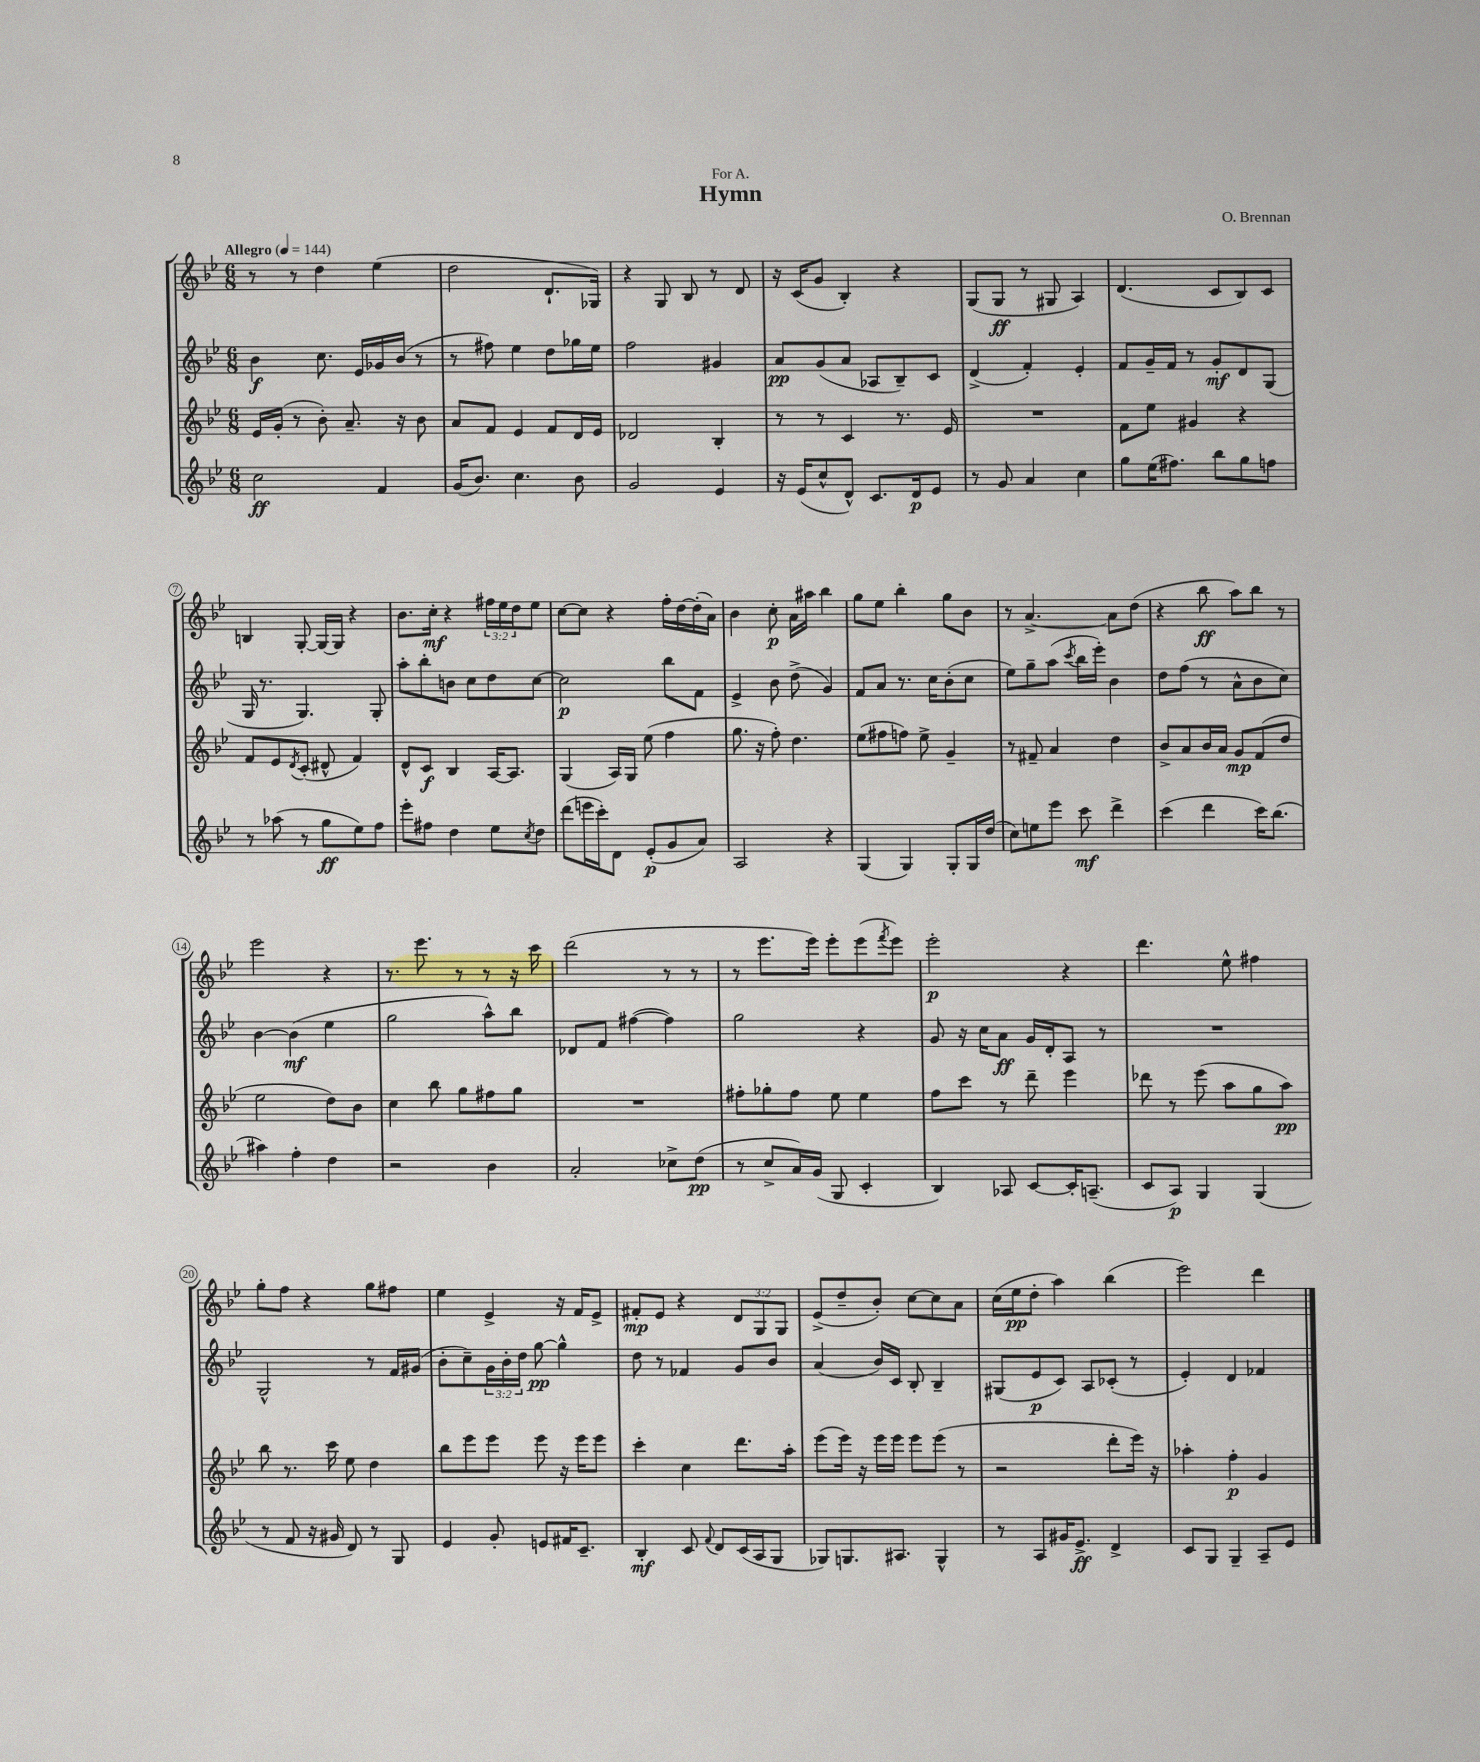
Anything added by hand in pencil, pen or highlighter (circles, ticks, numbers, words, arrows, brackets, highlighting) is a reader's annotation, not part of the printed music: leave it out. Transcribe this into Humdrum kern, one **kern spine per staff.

**kern	**dynam	**kern	**dynam	**kern	**dynam	**kern	**dynam
*part4	*part4	*part3	*part3	*part2	*part2	*part1	*part1
*staff4	*staff4	*staff3	*staff3	*staff2	*staff2	*staff1	*staff1
*clefG2	*	*clefG2	*	*clefG2	*	*clefG2	*
*k[b-e-]	*	*k[b-e-]	*	*k[b-e-]	*	*k[b-e-]	*
*M6/8	*	*M6/8	*	*M6/8	*	*M6/8	*
*MM144	*	*MM144	*	*MM144	*	*MM144	*
=1	=1	=1	=1	=1	=1	=1	=1
!	!	!	!	!	!	!LO:TX:a:B:t=Allegro	!
2cc\	ff	16e-/LL	.	4b-\	f	8r	.
.	.	(16g'/JJ	.	.	.	.	.
.	.	8r	.	.	.	8r	.
.	.	8b-'\)	.	8.cc\	.	4dd\	.
.	.	8.a~/	.	.	.	.	.
.	.	.	.	16e-/LL	.	.	.
4f/	.	.	.	16g-X/	.	(4ee-\	.
.	.	16r	.	(16b-/JJ	.	.	.
.	.	8b-\	.	8r	.	.	.
=2	=2	=2	=2	=2	=2	=2	=2
(16g/KL	.	8a/L	.	8r	.	2dd\	.
8.b-/J)	.	.	.	.	.	.	.
.	.	8f/J	.	8ff#X\)	.	.	.
4.cc\	.	4e-/	.	4ee-\	.	.	.
.	.	8f/L	.	8dd\L	.	8.d`/L	.
8b-\	.	16d/L	.	16gg-X\L	.	.	.
.	.	16e-/JJ	.	16ee-\JJ	.	16G-X/Jk)	.
=3	=3	=3	=3	=3	=3	=3	=3
2g/	.	2d-X/	.	2ff\	.	4r	.
.	.	.	.	.	.	8G/	.
.	.	.	.	.	.	8B-/	.
4e-/	.	4B-'/	.	4g#X/	.	8r	.
.	.	.	.	.	.	8d/	.
=4	=4	=4	=4	=4	=4	=4	=4
16r	.	8r	.	8a/L	pp	16r	.
(16e-/KL	.	.	.	.	.	(16c/KL	.
8cc^^/	.	8r	.	(8g/	.	8g/J	.
8d^^/J)	.	4c/	.	8a/J	.	4B-'/)	.
8.c/L	.	.	.	8A-X/L	.	.	.
.	.	8.r	.	8B-~/)	.	4r	.
16d/k	p	.	.	.	.	.	.
8e-/J	.	.	.	8c/J	.	.	.
.	.	16e-/	.	.	.	.	.
=5	=5	=5	=5	=5	=5	=5	=5
8r	.	2.r	.	(4d^/	.	(8G/L	.
8g/	.	.	.	.	.	8G/J	ff
4a/	.	.	.	4f'/)	.	8r	.
.	.	.	.	.	.	8G#X/	.
4cc\	.	.	.	4e-'/	.	4A/)	.
=6	=6	=6	=6	=6	=6	=6	=6
8gg\L	.	8f\L	.	8f/L	.	(4.d/	.
(16ee-\K	.	8ee-\J	.	16g~/L	.	.	.
8.ff#X\J)	.	.	.	16f/JJ	.	.	.
.	.	4g#X/	.	8r	.	.	.
8bb-\L	.	.	.	8g'/L	mf	8c/L	.
8gg\	.	4r	.	8d/	.	8B-/)	.
8ffn\J	.	.	.	(8G/J	.	8c/J	.
!!LO:LB:g=z
=7	=7	=7	=7	=7	=7	=7	=7
8r	.	8f/L	.	16G/	.	4Bn/	.
.	.	.	.	8.r	.	.	.
(8aa-X\	.	8e-/	.	.	.	.	.
.	.	8qd/	.	.	.	.	.
8r	.	(8c'/J	.	4.G/)	.	[8G'/	.
8gg\L	ff	8d#X^^/	.	.	.	16G/LL_	.
.	.	.	.	.	.	16G/JJ]	.
8ee-\)	.	4f/)	.	.	.	4r	.
8ff\J	.	.	.	8G'/	.	.	.
=8	=8	=8	=8	=8	=8	=8	=8
8eee-'\L	.	8d^^/L	.	8aa'\L	.	8.b-\L	.
8ff#X\J	.	8c/J	f	8bb-'\	.	.	.
.	.	.	.	.	.	16cc'\Jk	mf
4dd\	.	4B-/	.	8bn\J	.	4r	.
.	.	.	.	8cc\L	.	.	.
8ee-\L	.	[16A/KL	.	8dd\	.	24ff#X\LL	.
.	.	.	.	.	.	24ee-\	.
.	.	8.A/J]	.	.	.	.	.
.	.	.	.	.	.	24dd\J	.
8qcc/	.	.	.	.	.	.	.
8dd\J	.	.	.	[8cc\J	.	8ee-\J	.
=9	=9	=9	=9	=9	=9	=9	=9
(8ddd\L	.	(4G/	.	2cc\]	p	[8cc\L	.
16eeen\L	.	.	.	.	.	8cc\J]	.
16ccc'\J)	.	.	.	.	.	.	.
8d\J	.	16A/LL)	.	.	.	4r	.
.	.	16G/JJ	.	.	.	.	.
(8e-'/L	p	(8ee-\	.	.	.	.	.
8g/	.	4ff\	.	8bb-\L	.	16ff'\LL	.
.	.	.	.	.	.	[16dd\	.
8a/J)	.	.	.	8f\J	.	(16dd'\]	.
.	.	.	.	.	.	16a\JJ)	.
=10	=10	=10	=10	=10	=10	=10	=10
2A/	.	8.gg\	.	4e-^/	.	4b-\	.
.	.	16r	.	.	.	.	.
.	.	8ff'\)	.	8b-\	.	8cc'\	p
.	.	4.dd\	.	(8dd^\	.	16a\LL	.
.	.	.	.	.	.	16aa#X\JJ	.
4r	.	.	.	4g/)	.	4bb-\	.
=11	=11	=11	=11	=11	=11	=11	=11
(4G/	.	(8ee-\L	.	8f/L	.	8gg\L	.
.	.	8ff#X\	.	8a/J	.	8ee-\J	.
4G/)	.	8ffn\J)	.	8.r	.	4bb-'\	.
.	.	8ee-^\	.	.	.	.	.
.	.	.	.	16cc\KL	.	.	.
8G'/L	.	4g~/	.	(8b-'\	.	8gg\L	.
16G/L	.	.	.	8cc\J	.	8b-\J	.
(16dd/JJ	.	.	.	.	.	.	.
=12	=12	=12	=12	=12	=12	=12	=12
8cc\L)	.	8r	.	8ee-\L)	.	8r	.
8een\	.	8f#X~/	.	8gg~\	.	[4.a^/	.
8eee-\J	.	4a/	.	(8aa\J	.	.	.
.	.	.	.	8qccc/	.	.	.
8ccc\	mf	.	.	16bb-\LL	.	.	.
.	.	.	.	16eee-'\JJ)	.	.	.
4ddd^\	.	4dd\	.	4b-\	.	8a\L]	.
.	.	.	.	.	.	(8dd\J	.
=13	=13	=13	=13	=13	=13	=13	=13
(4ccc\	.	8b-^/L	.	8dd\L	.	4r	.
.	.	8a/	.	(8ff\J	.	.	.
4ddd\	.	16b-/L	.	8r	.	8bb-\	ff
.	.	16a/JJ	.	.	.	.	.
.	.	8g/L	mp	8a^^\L	.	8aa\L)	.
16ccc\KL)	.	(8f/	.	8b-\	.	8bb-\J	.
(8.bb-\J	.	.	.	.	.	.	.
.	.	8dd/J	.	8cc\J)	.	8r	.
!!LO:LB:g=z
=14	=14	=14	=14	=14	=14	=14	=14
4aa#X\)	.	2ee-\	.	[4b-\	.	2eee-\	.
4ff'\	.	.	.	(4b-\]	mf	.	.
4dd\	.	8dd\L)	.	4ee-\	.	4r	.
.	.	8b-\J	.	.	.	.	.
=15	=15	=15	=15	=15	=15	=15	=15
2r	.	4cc\	.	2gg\	.	8.r	.
.	.	.	.	.	.	8.eee-\	.
.	.	8bb-\	.	.	.	.	.
.	.	8gg\L	.	.	.	8r	.
4b-\	.	8ff#X\	.	8aa^^\L)	.	8r	.
.	.	8gg\J	.	8bb-\J	.	16r	.
.	.	.	.	.	.	16ccc\	.
=16	=16	=16	=16	=16	=16	=16	=16
2a'/	.	2.r	.	8d-X/L	.	(2ddd\	.
.	.	.	.	8f/J	.	.	.
.	.	.	.	([4ff#X\	.	.	.
8cc-X^\L	.	.	.	4ff#\])	.	8r	.
(8dd\J	pp	.	.	.	.	8r	.
=17	=17	=17	=17	=17	=17	=17	=17
8r	.	8ff#X'\L	.	2gg\	.	8r	.
8cc^/L	.	8gg-X'\	.	.	.	8.eee-\L	.
16a/L)	.	8ff#\J	.	.	.	.	.
(16g/JJ	.	.	.	.	.	16eee-\Jk)	.
8G/	.	8ee-\	.	.	.	8eee-'\L	.
4c'/	.	4ee-\	.	4r	.	(8eee-\	.
.	.	.	.	.	.	8qfff/	.
.	.	.	.	.	.	8eee-\J)	.
=18	=18	=18	=18	=18	=18	=18	=18
4B-/)	.	8ff\L	.	8g/	.	2eee-'\	p
.	.	8ccc\J	.	16r	.	.	.
.	.	.	.	16cc\KL	.	.	.
8A-X/	.	8r	.	8a\J	ff	.	.
[8c/L	.	8ddd~\	.	16g/LL	.	.	.
.	.	.	.	16d'/J	.	.	.
16c'/K]	.	4eee-\	.	8A/J	.	4r	.
(8.An~/J	.	.	.	.	.	.	.
.	.	.	.	8r	.	.	.
=19	=19	=19	=19	=19	=19	=19	=19
8c/L	.	8ddd-X\	.	2.r	.	4.ddd\	.
8A/J)	p	8r	.	.	.	.	.
4G/	.	(8eee-\	.	.	.	.	.
.	.	8aa\L	.	.	.	8ee-^^\	.
(4G/	.	8gg\	.	.	.	4ff#X\	.
.	.	8aa\J)	pp	.	.	.	.
!!LO:LB:g=z
=20	=20	=20	=20	=20	=20	=20	=20
8r	.	8bb-\	.	2G^^/	.	8gg'\L	.
8f/	.	8.r	.	.	.	8ff\J	.
16r	.	.	.	.	.	4r	.
16g#X/	.	16ccc\	.	.	.	.	.
8d/)	.	8ee-\	.	.	.	.	.
8r	.	4dd\	.	8r	.	8gg\L	.
8G/	.	.	.	16f/LL	.	8ff#X\J	.
.	.	.	.	(16g#X/JJ	.	.	.
=21	=21	=21	=21	=21	=21	=21	=21
4e-/	.	8bb-\L	.	8b-'\L	.	4ee-\	.
.	.	8eee-\	.	8cc~\)	.	.	.
8g'/	.	8eee-\J	.	24g\L	.	4e-^/	.
.	.	.	.	24b-'\	.	.	.
.	.	.	.	24dd\JJ	.	.	.
8en/L	.	8eee-\	.	[8gg\	pp	.	.
16f#X/K	.	16r	.	4gg^^\]	.	16r	.
8.c~/J	.	16eee-\KL	.	.	.	16f/KL	.
.	.	8eee-\J	.	.	.	8e-^/J	.
=22	=22	=22	=22	=22	=22	=22	=22
4B-'/	mf	4ccc'\	.	8dd\	.	8f#X'/L	mp
.	.	.	.	8r	.	8e-/J	.
8c/	.	4cc\	.	4f-X/	.	4r	.
8qqf/	.	.	.	.	.	.	.
8d/L	.	.	.	.	.	.	.
(16c/L	.	8.ddd\L	.	8g/L	.	12d/L	.
16A/J	.	.	.	.	.	.	.
.	.	.	.	.	.	12G/	.
8G/J	.	.	.	8b-/J	.	.	.
.	.	.	.	.	.	12G/J	.
.	.	16aa'\Jk	.	.	.	.	.
=23	=23	=23	=23	=23	=23	=23	=23
8G-X/L)	.	(8eee-\L	.	(4a/	.	(8e-^/L	.
8.Gn/	.	16eee-\Jk)	.	.	.	8dd~/	.
.	.	16r	.	.	.	.	.
.	.	16eee-\LL	.	16b-/LL)	.	8b-'/J)	.
8.A#X/J	.	16eee-\JJ	.	16c/JJ	.	.	.
.	.	8eee-\L	.	8B-'/	.	[8cc\L	.
4G^^/	.	(8eee-\J	.	4B-~/	.	8cc\]	.
.	.	8r	.	.	.	8a\J	.
=24	=24	=24	=24	=24	=24	=24	=24
8r	.	2r	.	(8G#X/L	.	(16cc\LL	.
.	.	.	.	.	.	16ee-\J	pp
8A/L	.	.	.	8e-/	p	8dd'\J	.
16g#X/K	.	.	.	8c/J)	.	4aa\)	.
8.e-^/J	ff	.	.	.	.	.	.
.	.	.	.	8A/L	.	.	.
4d^/	.	8ddd'\L	.	(8c-X'/J	.	(4bb-\	.
.	.	16eee-\Jk)	.	8r	.	.	.
.	.	16r	.	.	.	.	.
=25	=25	=25	=25	=25	=25	=25	=25
8c/L	.	4aa-X'\	.	4e-'/)	.	2eee-\)	.
8G/J	.	.	.	.	.	.	.
4G~/	.	4ff'\	p	4d/	.	.	.
8A~/L	.	4g/	.	4f-X/	.	4ddd\	.
8e-/J	.	.	.	.	.	.	.
==	==	==	==	==	==	==	==
*-	*-	*-	*-	*-	*-	*-	*-
